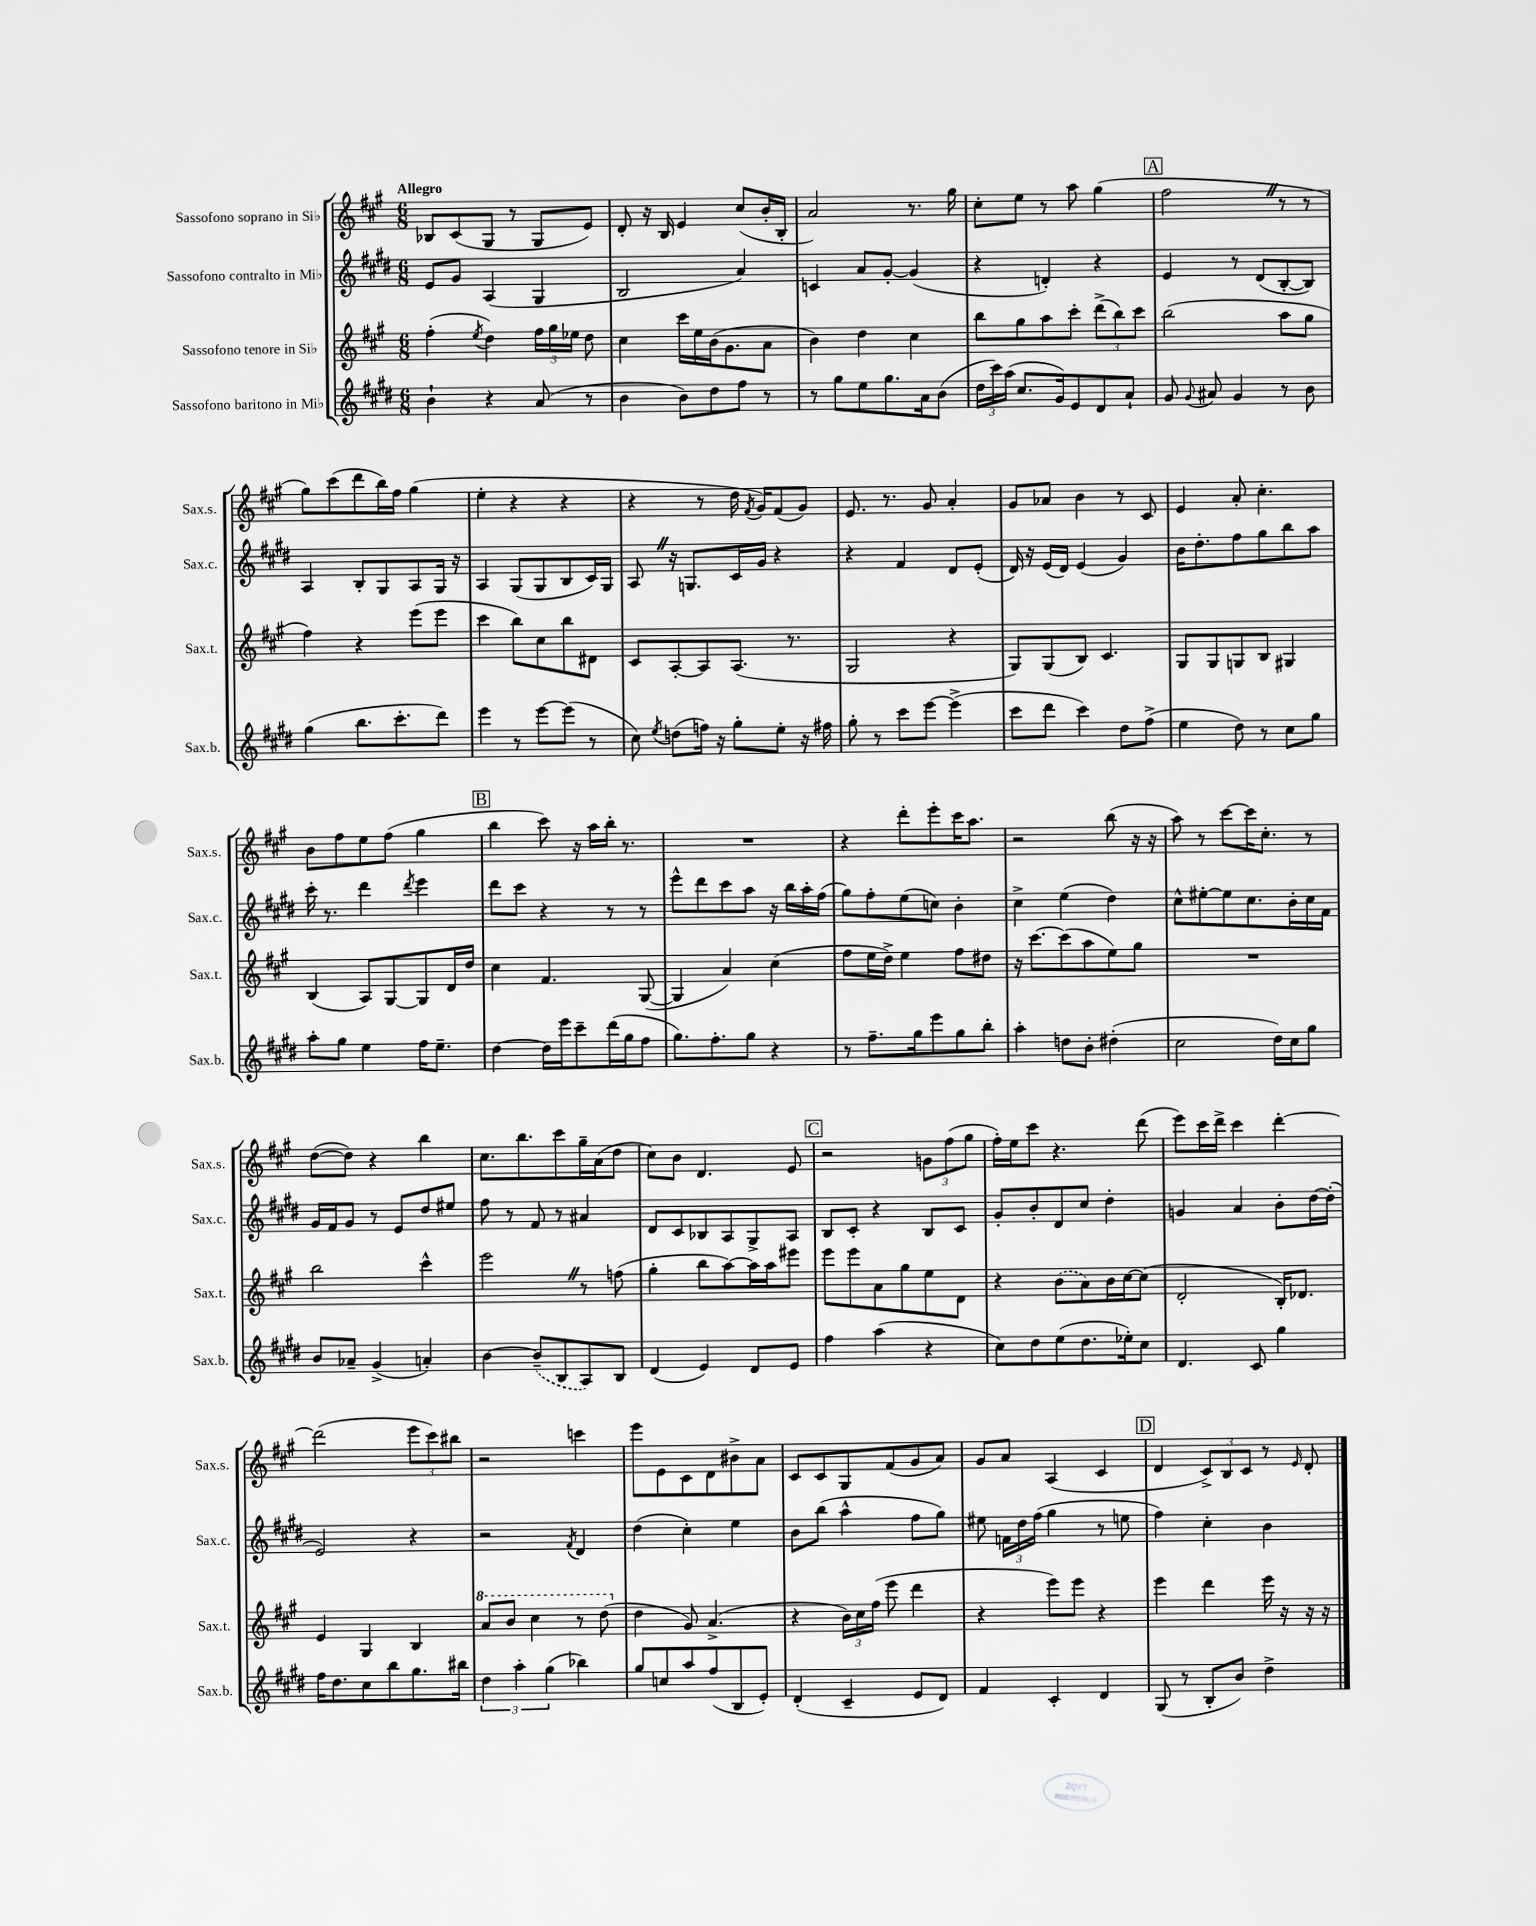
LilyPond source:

<<
\new StaffGroup <<
\new Staff = "s0" \with { instrumentName = "Sassofono soprano in Sib" shortInstrumentName = "Sax.s." } {
    \clef treble \key a \major \numericTimeSignature \time 6/8 \tempo "Allegro"
    \autoBeamOff bes8[ cis'8( gis8] r8 gis8[ e'8]) |
    d'8-. r16 b16 e'4 cis''8[( b'16-. b16]-. |
    a'2) r8. gis''16 |
    cis''8[-. e''8] r8 a''8 gis''4( |
    \mark \markup { \box "A" } fis''2 \once \override BreathingSign.text = \markup { \musicglyph "scripts.caesura.straight" } \breathe r8 r8 |
    gis''8[) cis'''8( d'''8 b''16) fis''16] gis''4( |
    e''4-. r4 r4 |
    r4 r8 d''16 \acciaccatura { fis'8 } gis'16[) fis'8( gis'8]) |
    e'8. r8. gis'8 a'4-. |
    gis'8[ aes'8] b'4 r8 cis'8 |
    e'4 a'8-. cis''4.-. |
    b'8[ fis''8 e''8 fis''8]( gis''4 |
    \mark \markup { \box "B" } b''4 cis'''8) r16 a''16[ b''16]-. r8. |
    R2. |
    r4 d'''8[-. e'''8-. cis'''16 a''8.] |
    r2 b''8( r16 r16 |
    a''8) r8 cis'''8[~ cis'''16 cis''8.]-. r8 |
    d''8[~( d''8]) r4 b''4 |
    cis''8.[ b''8. cis'''8 gis''16-- a'16( d''8] |
    cis''8[) b'8] d'4. e'8 |
    \mark \markup { \box "C" } r2 \tuplet 3/2 { g'8[ fis''8( gis''8] } |
    fis''16[-.) e''16 cis'''8] r4. d'''8( |
    e'''8[) cis'''16 d'''16]-> cis'''4 d'''4~-. |
    d'''2( \tuplet 3/2 { e'''8[ cis'''8) bis''8] } |
    r2 c'''4 |
    e'''8[ e'8 cis'8 d'8 bis'8-> a'8] |
    cis'8[ cis'8 gis8 fis'8( gis'8 a'8]) |
    gis'8[ a'8] a4( cis'4 |
    \mark \markup { \box "D" } d'4 \tuplet 3/2 { cis'8[->) b8 cis'8] } r8 \grace { e'16 } d'8-. \bar "|." |
}
\new Staff = "s1" \with { instrumentName = "Sassofono contralto in Mib" shortInstrumentName = "Sax.c." } {
    \clef treble \key e \major \numericTimeSignature \time 6/8
    \autoBeamOff e'8[ gis'8] a4( gis4 |
    b2 a'4) |
    c'4 a'8[ gis'8]~-. gis'4( |
    r4 d'4-.) r4 |
    \mark \markup { \box "A" } e'4 r8 dis'8[( b8~-. b8]) |
    a4 b8[-. gis8 a8 gis16] r16 |
    a4 gis8[( gis8 b8 cis'16) gis16] |
    a8 \once \override BreathingSign.text = \markup { \musicglyph "scripts.caesura.straight" } \breathe r16 g8.[ cis'16 gis'16] r4 |
    r4 fis'4 dis'8[ e'8]-.( |
    dis'16) r16 e'16[( dis'16]) e'4( gis'4) |
    b'16[ dis''8.-. fis''8 gis''8 b''8 a''8] |
    cis'''16-. r8. dis'''4 \acciaccatura { dis'''8 } e'''4 |
    \mark \markup { \box "B" } dis'''8[ cis'''8] r4 r8 r8 |
    e'''8[-^ dis'''8 cis'''8 a''8] r16 b''16[ a''16-. fis''16]( |
    gis''8[) fis''8-. e''8( c''8]) b'4-. |
    cis''4-> e''4( dis''4) |
    cis''8[-^ eis''8~-. eis''8 cis''8. b'16-. cis''16 fis'16] |
    gis'16[ fis'16 gis'8] r8 e'8[ dis''8 eis''8] |
    fis''8 r8 fis'8 r8 ais'4 |
    dis'8[ cis'8 bes8 a8 gis8-> a8] |
    \mark \markup { \box "C" } b8[ cis'8]-. r4 b8[ cis'8] |
    gis'8[-. b'8-. dis'8 cis''8] dis''4-. |
    g'4 a'4 b'8[-. dis''16~ dis''16]-.( |
    e'2) r4 |
    r2 \acciaccatura { fis'8 } dis'4 |
    dis''4( cis''4-.) e''4 |
    b'8[ b''8]( a''4-^ fis''8[ gis''8]) |
    eis''8 \tuplet 3/2 { f'16[ dis''16 fis''16]( } gis''4 r8 e''8 |
    \mark \markup { \box "D" } fis''4) cis''4-. b'4 \bar "|." |
}
\new Staff = "s2" \with { instrumentName = "Sassofono tenore in Sib" shortInstrumentName = "Sax.t." } {
    \clef treble \key a \major \numericTimeSignature \time 6/8
    \autoBeamOff fis''4-.( \acciaccatura { e''8 } d''4) \tuplet 3/2 { fis''16[ gis''16 ees''16] } d''8 |
    cis''4 cis'''16[ e''16 b'16( gis'8. a'8] |
    b'4) d''4 cis''4 |
    b''8[ gis''8 a''8 cis'''8]-. \tuplet 3/2 { d'''8[->( b''8) cis'''8] } |
    \mark \markup { \box "A" } b''2( a''8[ gis''8] |
    fis''4) r4 e'''8[( e'''8] |
    cis'''4 b''8[) cis''8 b''8 dis'8] |
    cis'8[ a8~-. a8 a8.]( r8. |
    gis2 r4 |
    gis8[) gis8( b8]) cis'4. |
    gis8[ gis8 g8 b8] gis4 |
    b4( a8[) gis8~ gis8 d'16 d''16] |
    \mark \markup { \box "B" } cis''4 fis'4. gis8~( |
    gis4 a'4) cis''4( |
    fis''8[ e''16 d''16]->) e''4 fis''8[ dis''8] |
    r16 cis'''8.[~ cis'''8( a''8 e''8) gis''8] |
    R2. |
    b''2 cis'''4-^ |
    e'''2 \once \override BreathingSign.text = \markup { \musicglyph "scripts.caesura.straight" } \breathe r8 f''8( |
    gis''4-. b''8[ a''8~) a''16 a''16 eis'''8] |
    \mark \markup { \box "C" } e'''8[ e'''8 a'8 gis''8 e''8 d'8] |
    r4 \once \slurDashed b'8[( a'8) b'16 cis''16~ cis''8]( |
    d'2-. b16[-.) des'8.] |
    e'4 gis4 b4 |
    \ottava #1 a''8[ b''8] cis'''4 r8 d'''8( \ottava #0 |
    d''4 gis'8) a'4.->( |
    r4 \tuplet 3/2 { b'16[) cis''16 fis''16]( } e'''8 d'''4 |
    r4 e'''8[) e'''8] r4 |
    \mark \markup { \box "D" } e'''4 d'''4 e'''16 r16 r16 r16 \bar "|." |
}
\new Staff = "s3" \with { instrumentName = "Sassofono baritono in Mib" shortInstrumentName = "Sax.b." } {
    \clef treble \key e \major \numericTimeSignature \time 6/8
    \autoBeamOff b'4-! r4 a'8( r8 |
    b'4 b'8[) dis''8 fis''8] r8 |
    r8 gis''8[ e''8 gis''8. a'16 b'8]( |
    \tuplet 3/2 { dis''16[ cis'''16) a''16]( } cis''8.[ gis'16) e'8 dis'8 a'8]-! |
    \mark \markup { \box "A" } gis'8 \appoggiatura { gis'8 } ais'8 gis'4 r8 b'8 |
    gis''4( b''8.[ cis'''8.-. dis'''8]) |
    e'''4 r8 e'''8[~ e'''8]( r8 |
    cis''8) \acciaccatura { e''8 } d''8[( f''16]) r16 gis''8[-. e''8]-. r16 fis''16 |
    gis''8-. r8 cis'''8[ e'''8]~ e'''4->( |
    cis'''8[ dis'''8] cis'''4) dis''8[ fis''8]->( |
    e''4 dis''8) r8 cis''8[ gis''8] |
    a''8[-. gis''8] e''4 fis''16[ e''8.]-- |
    \mark \markup { \box "B" } dis''4~ dis''16[ e'''16 cis'''8-- dis'''16( gis''16 fis''8] |
    gis''8.[) fis''8.-. gis''8] r4 |
    r8 fis''8.[-- gis''16 e'''8 gis''8 b''8]-. |
    a''4-. d''8[ b'8]-. dis''4-.( |
    cis''2 dis''16[) cis''16 gis''8] |
    b'8[ aes'8]-- gis'4->( a'4-.) |
    b'4~ \once \slurDashed b'8[--( b8 a8) b8] |
    dis'4( e'4) dis'8[ e'8] |
    \mark \markup { \box "C" } fis''4 a''4( r4 |
    cis''8[) dis''8 e''8( dis''8. ees''16-.) cis''8] |
    dis'4. cis'8 gis''4 |
    fis''16[ dis''8. cis''8 b''8 gis''8. bis''16] |
    \tuplet 3/2 { dis''4 a''4-. gis''4( } bes''4) |
    gis''8[ c''8 a''8 fis''8( b8 e'8]-.) |
    dis'4-.( cis'4-- e'8[ dis'8]) |
    fis'4 cis'4-. dis'4 |
    \mark \markup { \box "D" } gis8( r8 b8[-. b'8]) dis''4-> \bar "|." |
}
>>
>>
\layout { \context { \Score \remove "Bar_number_engraver" } }
